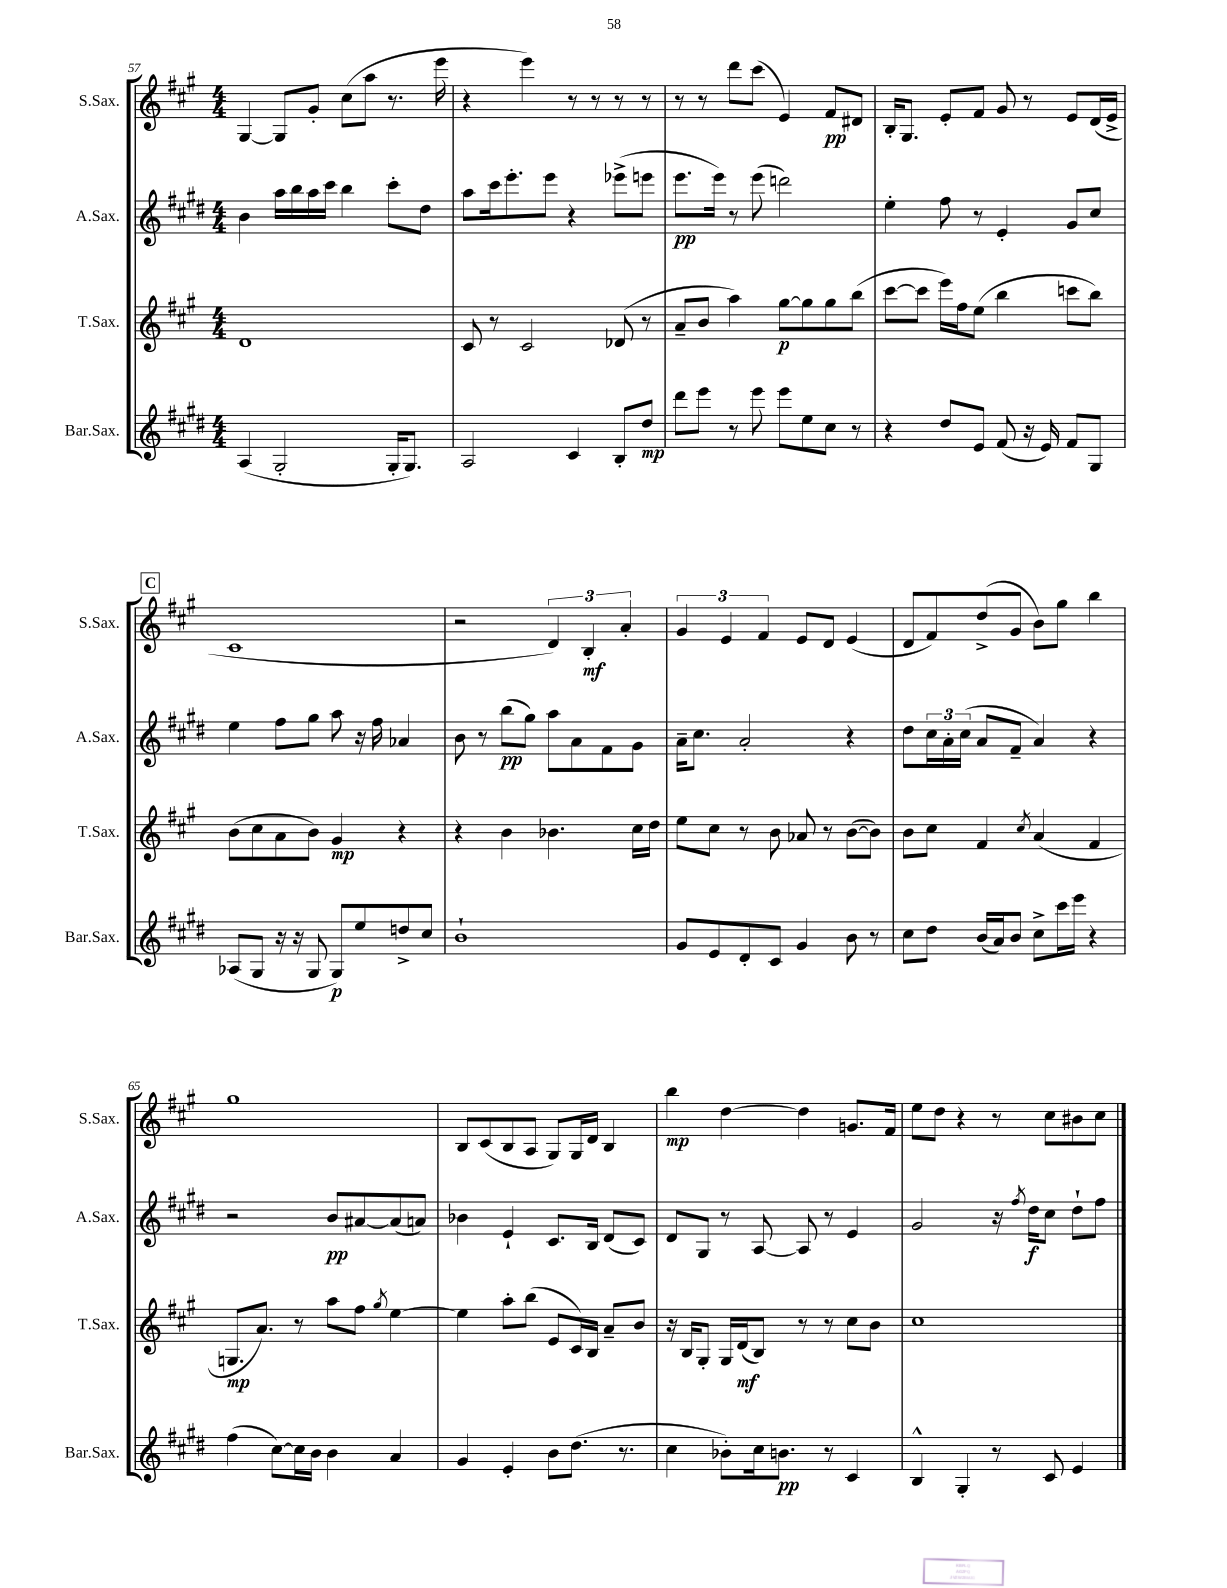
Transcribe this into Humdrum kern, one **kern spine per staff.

**kern	**kern	**kern	**kern
*staff4	*staff3	*staff2	*staff1
*clefG2	*clefG2	*clefG2	*clefG2
*k[f#c#g#d#]	*k[f#c#g#]	*k[f#c#g#d#]	*k[f#c#g#]
*M4/4	*M4/4	*M4/4	*M4/4
(4A	1d	4b	[4G#
2G#'	.	16aa	8G#]
.	.	16bb	.
.	.	16aa	8g#'
.	.	16ccc#	.
.	.	4bb	(8cc#
.	.	.	8aa
16G#'	.	8ccc#'	8.r
8.G#)	.	.	.
.	.	8dd#	.
.	.	.	16eee
=	=	=	=
2A	8c#	8aa	4r
.	8r	16ccc#	.
.	.	8.eee'	.
.	2c#	.	4eee)
.	.	8eee	.
4c#	.	4r	8r
.	.	.	8r
8B'	(8d-	(8eee-^	8r
8dd#	8r	8eee	8r
=	=	=	=
8ddd#	8a~	8.eee	8r
8eee	8b	.	8r
.	.	16eee)	.
8r	4aa)	8r	8ddd
8eee	.	(8eee	(8ccc#
8eee	[8gg#	2ddd)	4e)
8ee	8gg#]	.	.
8cc#	8gg#	.	8f#
8r	(8bb	.	8d#
=	=	=	=
4r	[8ccc#	4ee'	16B'
.	.	.	8.G#
.	8ccc#]	.	.
8dd#	16eee)	8ff#	8e'
.	16ff#	.	.
8e	(8ee	8r	8f#
(8f#	4bb	4e'	8g#
16r	.	.	8r
16e)	.	.	.
8f#	8ccc	8g#	8e
8G#	8bb)	8cc#	(16d
.	.	.	16e^
=	=	=	=
(8A-	(8b	4ee	1c#
8G#	8cc#	.	.
16r	8a	8ff#	.
16r	.	.	.
8G#	8b)	8gg#	.
8G#)	4g#	8aa	.
8ee	.	16r	.
.	.	16ff#	.
8dd^	4r	4a-	.
8cc#	.	.	.
=	=	=	=
1b`	4r	8b	2r
.	.	8r	.
.	4b	(8bb	.
.	.	8gg#)	.
.	4.b-	8aa	6d)
.	.	8a	.
.	.	.	6B'
.	.	8f#	.
.	.	.	6a'
.	16cc#	8g#	.
.	16dd	.	.
=	=	=	=
8g#	8ee	16a~	6g#
.	.	8.cc#	.
8e	8cc#	.	.
.	.	.	6e
8d#'	8r	2a'	.
.	.	.	6f#
8c#	8b	.	.
4g#	8a-	.	8e
.	8r	.	8d
8b	([8b	4r	(4e
8r	8b])	.	.
=	=	=	=
8cc#	8b	8dd#	8d
8dd#	8cc#	24cc#	8f#)
.	.	24a'	.
.	.	(24cc#	.
(16b	4f#	8a	(8dd^
16a)	.	.	.
8b	.	8f#~	8g#
.	8qcc#	.	.
8cc#^	(4a	4a)	8b)
16ccc#	.	.	8gg#
16eee	.	.	.
4r	4f#	4r	4bb
=	=	=	=
(4ff#	8.G	2r	1gg#
.	8.a)	.	.
[8cc#)	.	.	.
16cc#]	8r	.	.
16b	.	.	.
4b	8aa	8b	.
.	8ff#	[8a#	.
.	8qgg#	.	.
4a	[4ee	(8a#]	.
.	.	8a)	.
=	=	=	=
4g#	4ee]	4b-	8B
.	.	.	(8c#
4e'	8aa'	4e`	8B
.	(8bb	.	8A
8b	8e	8.c#	8G#)
(8.dd#	16c#)	.	16G#
.	16B	16B	16d
.	8a~	(8d#	4B
8.r	.	.	.
.	8b	8c#)	.
=	=	=	=
4cc#	16r	8d#	4bb
.	16B	.	.
.	8G#'	8G#	.
8b-')	16G#	8r	[4dd
.	(16d	.	.
16cc#	8B)	[8A	.
8.b	.	.	.
.	8r	8A]	4dd]
8r	8r	8r	.
4c#	8cc#	4e	8.g
.	8b	.	.
.	.	.	16f#
=	=	=	=
4B^^	1cc#	2g#	8ee
.	.	.	8dd
4G#'	.	.	4r
8r	.	16r	8r
.	.	8qff#	.
.	.	16dd#	.
8c#	.	8cc#	8cc#
4e	.	8dd#`	8b#
.	.	8ff#	8cc#
==	==	==	==
*-	*-	*-	*-
